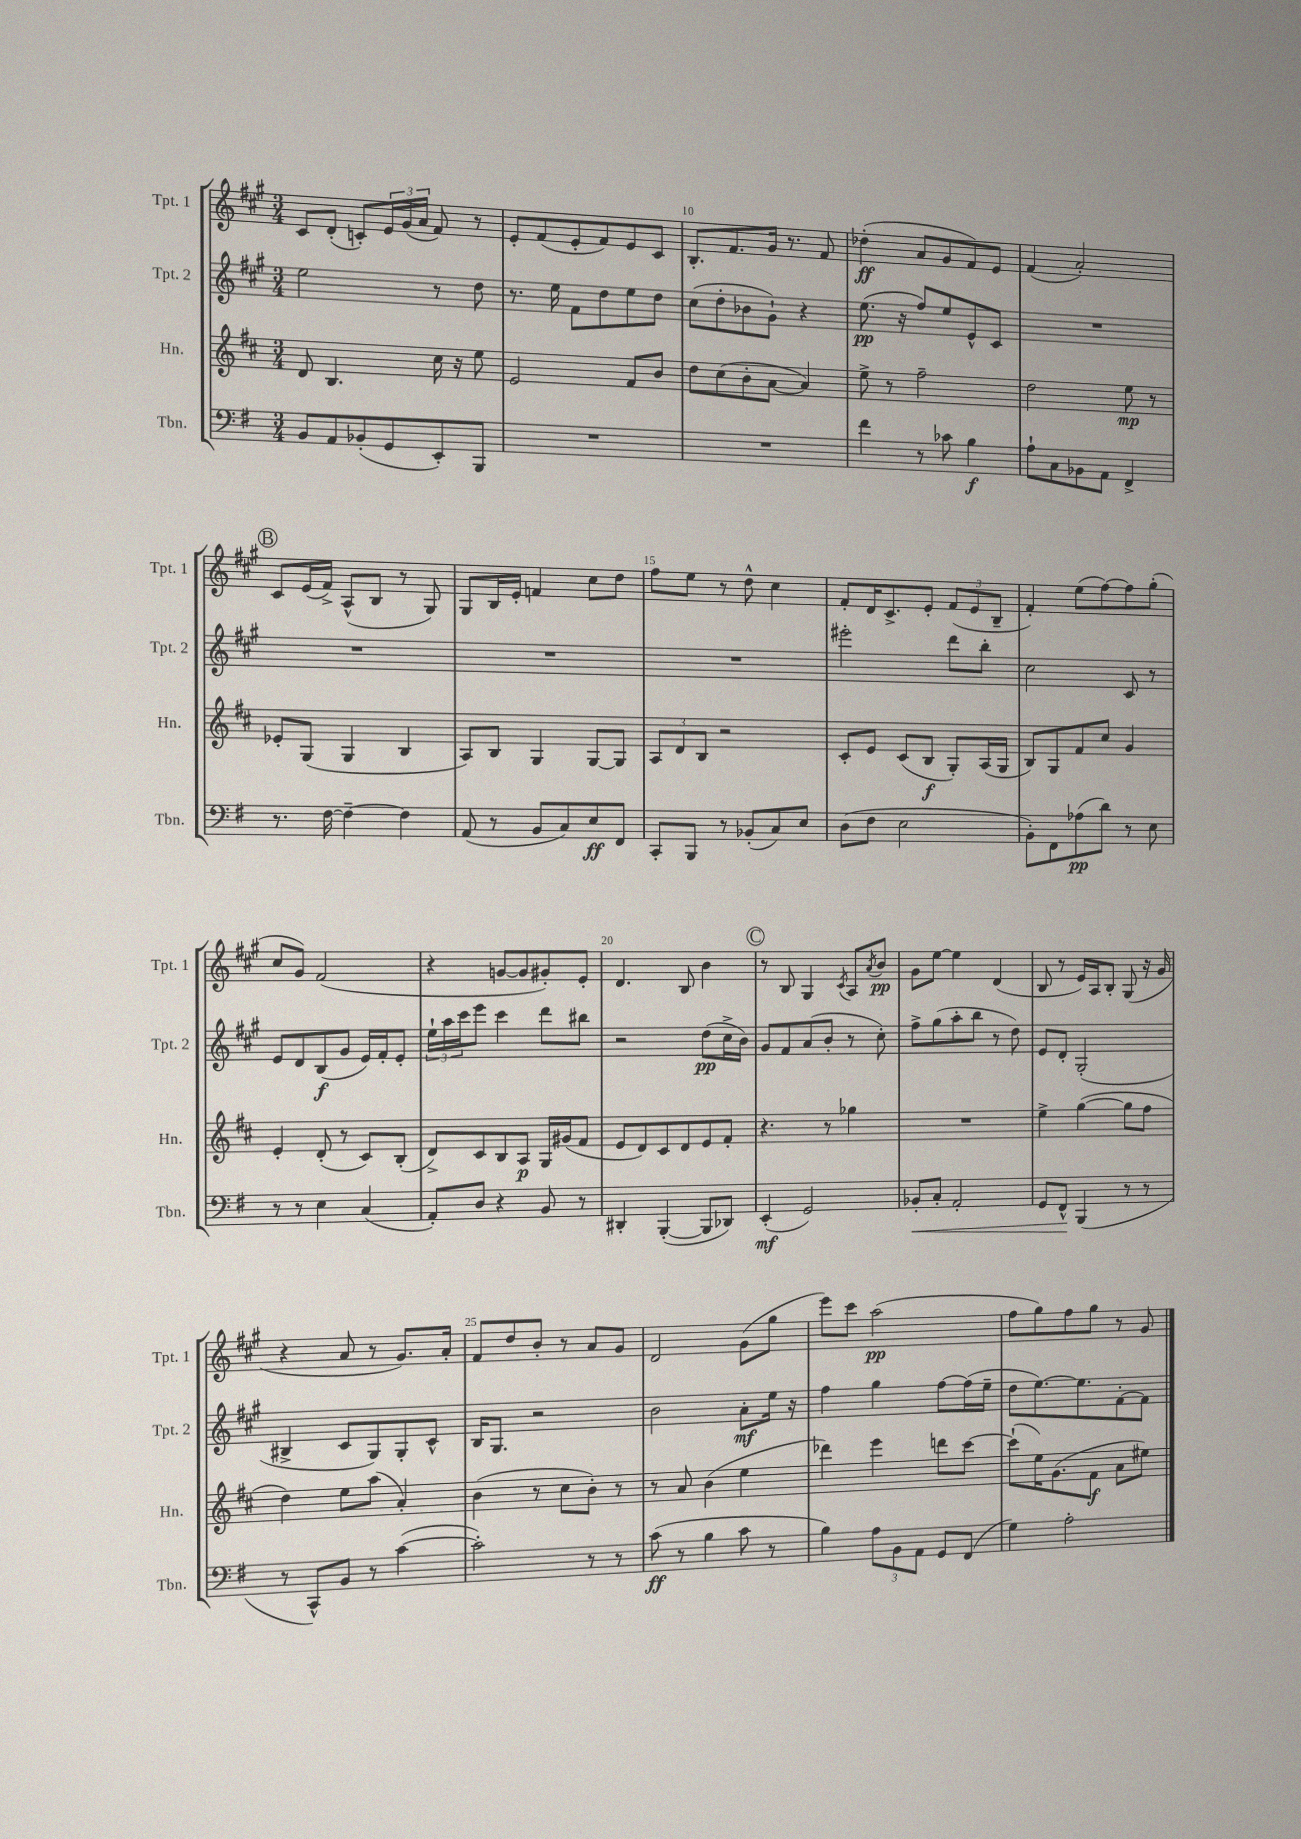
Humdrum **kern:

**kern	**kern	**kern	**kern
*staff4	*staff3	*staff2	*staff1
*clefF4	*clefG2	*clefG2	*clefG2
*k[f#]	*k[f#c#]	*k[f#c#g#]	*k[f#c#g#]
*M3/4	*M3/4	*M3/4	*M3/4
8BB	8d	2ee	8c#
8AA	4.B	.	(8d'
(8BB-'	.	.	8c')
8GG	.	.	24e
.	.	.	(24g#
.	.	.	24a
8EE')	16cc#	8r	8f#)
.	16r	.	.
8BBB	8ee	8dd	8r
=	=	=	=
2.r	2e	8.r	8e'
.	.	.	(8f#
.	.	16ee	.
.	.	8f#	8e'
.	.	8dd	8f#)
.	8f#	8ee	8e
.	8b	8dd	8c#
=	=	=	=
2.r	8dd	(8cc#	8.B'
.	(8cc#	8dd'	.
.	.	.	8.f#
.	8b'	8b-	.
.	[8a	8g#`)	16g#
.	.	.	8.r
.	4a])	4r	.
.	.	.	8f#
=	=	=	=
4f#	8ee^	(8.ee	(4dd-'
.	8r	.	.
.	.	16r	.
8r	2ff#~	8ff#)	8a
8c-	.	8ee	8g#
4B	.	8e^^	8f#)
.	.	8c#	8e
=	=	=	=
8A`	2dd	2.r	(4f#
8C	.	.	.
8BB-	.	.	2a')
8AA	.	.	.
4FF#^	8ee	.	.
.	8r	.	.
=	=	=	=
8.r	8e-'	2.r	8c#
.	(8G	.	(16e
[16F#	.	.	16f#^)
4F#~_	4G	.	(8A^^
.	.	.	8B
4F#]	4B	.	8r
.	.	.	8G#)
=	=	=	=
(8AA	8A)	2.r	8G#
8r	8B	.	16B
.	.	.	16e'
8BB	4G	.	4f
8C)	.	.	.
8E	[8G	.	8cc#
8FF#	8G]	.	8dd
=	=	=	=
8CC'	12A	2.r	8ff#
.	12d	.	.
8BBB	.	.	8ee
.	12B	.	.
8r	2r	.	8r
(8BB-'	.	.	8dd^^
8C)	.	.	4cc#
8E	.	.	.
=	=	=	=
(8D	8c#'	2eee#'	8f#'
8F#	8e	.	16d
.	.	.	8.c#^
2E	(8c#	.	.
.	8B	.	8e'
.	8G')	8ddd	(12f#
.	.	.	12e
.	(16A	8bb'	.
.	.	.	12B~
.	16G	.	.
=	=	=	=
8BB')	8B)	2cc#	4f#')
8FF#	8G	.	.
(8A-	8f#	.	(8ee
8d)	8cc#	.	[8ff#)
8r	4g	8c#	8ff#]
8E	.	8r	(8gg#'
=	=	=	=
8r	4e'	8e	8cc#
8r	.	8d	8g#)
4E	(8d'	(8B	(2f#
.	8r	8g#	.
(4C	8c#)	16e)	.
.	.	16f#'	.
.	(8B'	8e'	.
=	=	=	=
8AA')	8d^)	24ee`	4r
.	.	24aa	.
.	.	24ccc#	.
8D	8c#	8eee	.
4r	8B	4ccc#	[8g
.	8A	.	8g]
8BB	16G	8ddd	8g#')
.	(16g#	.	.
8r	8f#	8bb#	8e'
=	=	=	=
4DD#'	8e	2r	4.d
.	8d)	.	.
([4BBB'	8c#	.	.
.	8d	.	8B
8BBB]	8e	(8dd	4b
8DD-)	8f#'	16cc#^	.
.	.	16b)	.
=	=	=	=
(4EE'	4.r	8g#	8r
.	.	8f#	8B
2GG)	.	(8a	4G#
.	8r	8b'	.
.	.	.	8qc#
.	4gg-	8r	8A
.	.	.	8qa
.	.	8cc#')	8b
=	=	=	=
8BB-'	2.r	8ff#^	8g#
8C'	.	(8gg#	[8ee
2AA'	.	8aa'	4ee]
.	.	8bb	.
.	.	8r	(4d
.	.	8dd)	.
=	=	=	=
8GG	4ee^	8e	8B
8FF#^^	.	8d'	8r
(4BBB	([4gg	(2G#'	16e)
.	.	.	16A
.	.	.	8B'
8r	8gg]	.	(8G#
8r	8ff#	.	16r
.	.	.	16g#
=	=	=	=
8r	4dd)	4B#^	4r
8CC^^)	.	.	.
8BB	8ee	8c#	8a
8r	(8aa	8G#)	8r
([4c	4a')	8G#'	8.g#)
.	.	8c#^^	.
.	.	.	16a'
=	=	=	=
2c'])	(4b	16B	8f#
.	.	8.G#	.
.	.	.	8dd
.	8r	2r	8b'
.	8cc#	.	8r
8r	8b')	.	8a
8r	8r	.	8g#
=	=	=	=
(8c	8r	2b	2d
8r	8a	.	.
4B	(4b	.	.
8c	4ee	8a'	(8g#
8r	.	16ee	8gg#
.	.	16r	.
=	=	=	=
4B)	4ddd-)	4ff#	8eee)
.	.	.	8ccc#
12A	4eee	4gg#	(2aa
12BB	.	.	.
12AA	.	.	.
8GG	8ddd	[8ff#	.
(8FF#	[8ccc#	(16ff#]	.
.	.	16ee~	.
=	=	=	=
4G)	(8ccc#`]	8dd	8ff#
.	16ee)	[8.ee)	8gg#)
.	(8.g	.	.
2A'	.	.	8ff#
.	.	8.ee]	.
.	8f#	.	8gg#
.	8a	[8f#'	8r
.	8ee#)	8f#]	8g#
==	==	==	==
*-	*-	*-	*-
